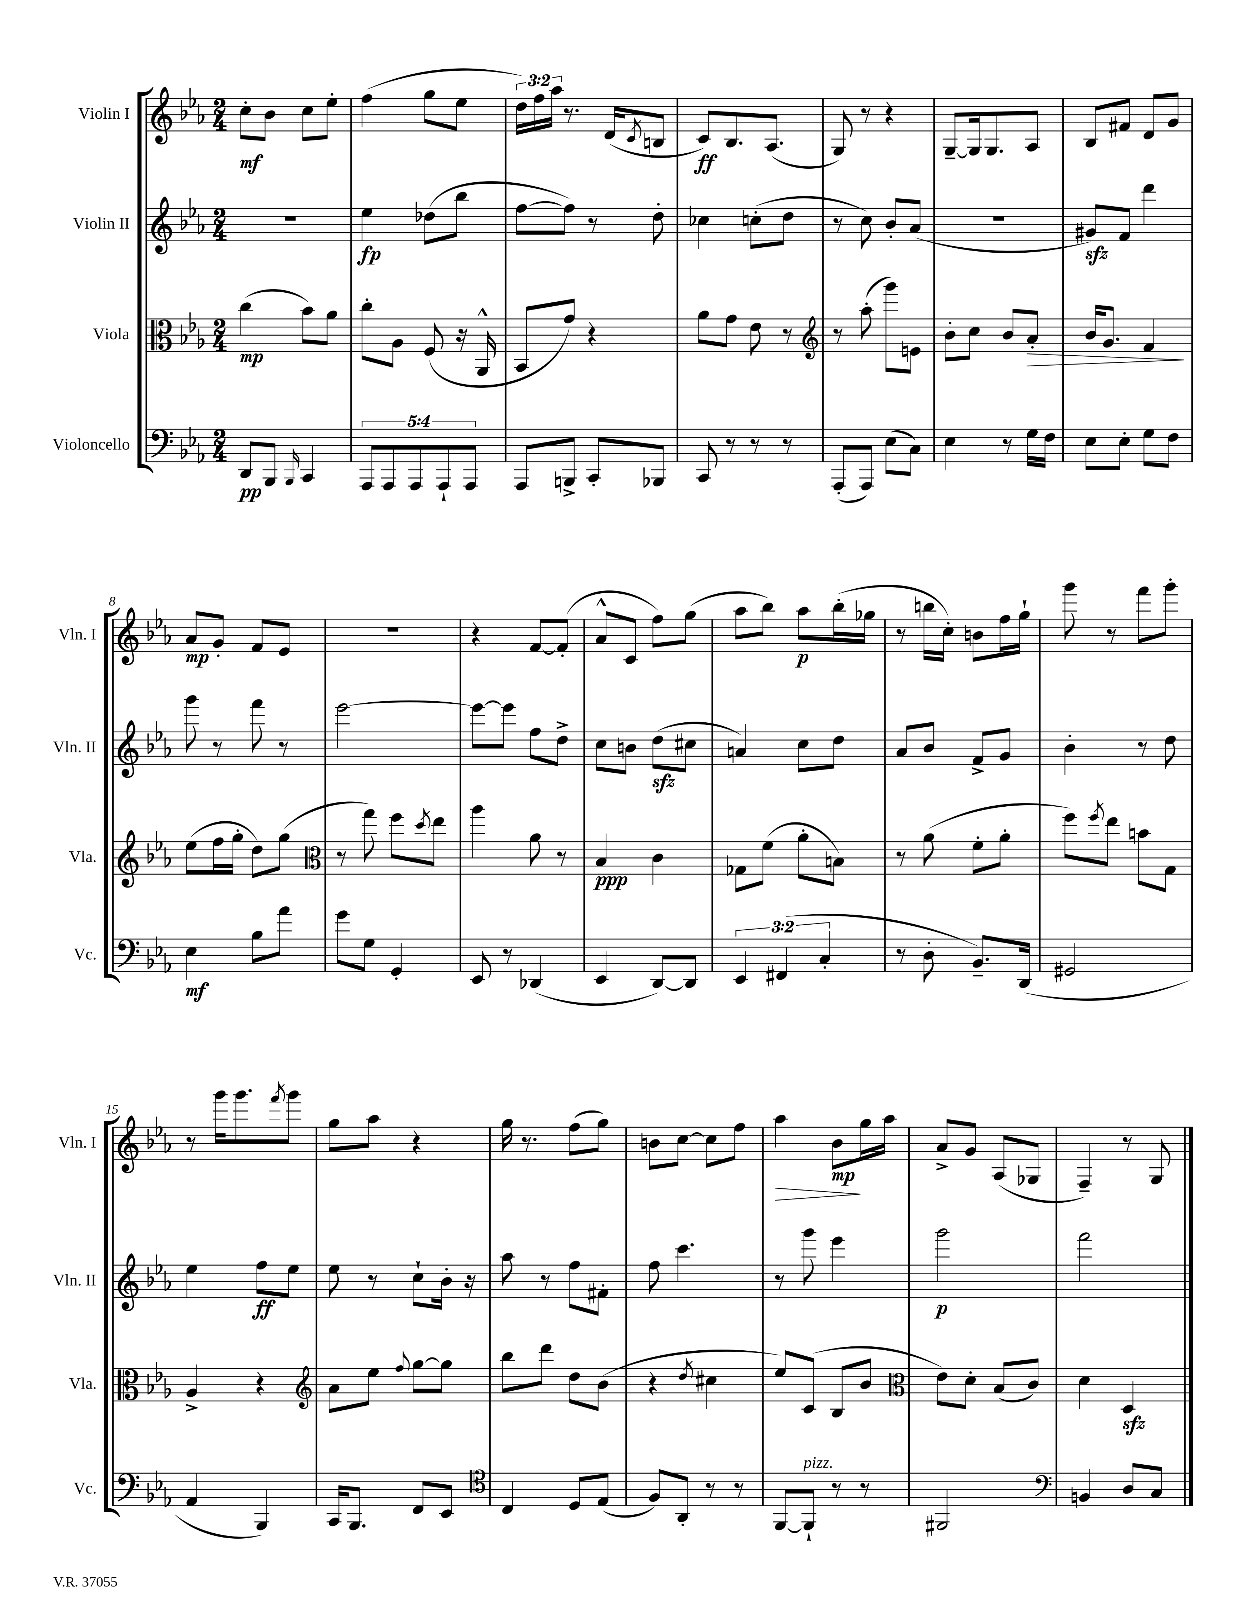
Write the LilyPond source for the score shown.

<<
\new StaffGroup <<
\new Staff = "s0" \with { instrumentName = "Violin I" shortInstrumentName = "Vln. I" } {
    \clef treble \key ees \major \numericTimeSignature \time 2/4 \override Staff.TupletNumber.text = #tuplet-number::calc-fraction-text
    c''8-.\mf bes'8 c''8 ees''8-. |
    f''4( g''8 ees''8 |
    \tuplet 3/2 { d''16) f''16 aes''16 } r8. d'16( \acciaccatura { c'8 } b8 |
    c'8\ff) bes8. aes8.( |
    g8) r8 r4 |
    g8~-- g16 g8. aes8 |
    bes8 fis'8 d'8 g'8 |
    aes'8\mp g'8-. f'8 ees'8 |
    r2 |
    r4 f'8~ f'8-.( |
    aes'8-^ c'8 f''8) g''8( |
    aes''8 bes''8) aes''8\p bes''16-.( ges''16 |
    r8 b''16 c''16-.) b'8 f''16 g''16-! |
    g'''8 r8 f'''8 g'''8-. |
    r8 g'''16 g'''8. \acciaccatura { f'''8 } g'''8 |
    g''8 aes''8 r4 |
    g''16 r8. f''8( g''8) |
    b'8 c''8~ c''8 f''8 |
    aes''4\> bes'8\mp\! g''16 aes''16 |
    aes'8-> g'8 aes8( ges8 |
    f4--) r8 g8 \bar "|." |
}
\new Staff = "s1" \with { instrumentName = "Violin II" shortInstrumentName = "Vln. II" } {
    \clef treble \key ees \major \numericTimeSignature \time 2/4
    r2 |
    ees''4\fp des''8( bes''8 |
    f''8~ f''8) r8 d''8-. |
    ces''4 c''8-.( d''8 |
    r8 c''8) bes'8-. aes'8( |
    r2 |
    gis'8\sfz) f'8 d'''4 |
    g'''8 r8 f'''8 r8 |
    ees'''2~ |
    ees'''8~ ees'''8 f''8 d''8-> |
    c''8 b'8 d''8\sfz( cis''8 |
    a'4) c''8 d''8 |
    aes'8 bes'8 f'8-> g'8 |
    bes'4-. r8 d''8 |
    ees''4 f''8\ff ees''8 |
    ees''8 r8 c''8-! bes'16-. r16 |
    aes''8 r8 f''8 fis'8-. |
    f''8 c'''4. |
    r8 g'''8 ees'''4 |
    g'''2\p |
    f'''2 \bar "|." |
}
\new Staff = "s2" \with { instrumentName = "Viola" shortInstrumentName = "Vla." } {
    \clef alto \key ees \major \numericTimeSignature \time 2/4
    c''4\mp( bes'8) aes'8 |
    c''8-. aes8 f8( r16 aes,16-^ |
    bes,8 g'8) r4 |
    aes'8 g'8 ees'8 r8 |
    \clef treble r8 aes''8-.( g'''8) e'8 |
    bes'8-. c''8 bes'8 aes'8-.\> |
    bes'16 g'8. f'4\! |
    ees''8( f''16 g''16-. d''8) g''8( |
    \clef alto r8 g''8) f''8 \acciaccatura { d''8 } ees''8 |
    aes''4 aes'8 r8 |
    bes4\ppp c'4 |
    ges8 f'8( aes'8-. b8) |
    r8 aes'8( f'8-. aes'8-. |
    f''8) \acciaccatura { f''8 } ees''8 b'8 g8 |
    aes4-> r4 |
    \clef treble aes'8 ees''8 \appoggiatura { f''8 } g''8~ g''8 |
    bes''8 d'''8 d''8 bes'8( |
    r4 \acciaccatura { d''8 } cis''4 |
    ees''8) c'8( bes8 bes'8 |
    \clef alto ees'8) d'8-. bes8( c'8) |
    d'4 d4\sfz \bar "|." |
}
\new Staff = "s3" \with { instrumentName = "Violoncello" shortInstrumentName = "Vc." } {
    \clef bass \key ees \major \numericTimeSignature \time 2/4 \override Staff.TupletNumber.text = #tuplet-number::calc-fraction-text
    d,8\pp bes,,8 \grace { bes,,16 } c,4 |
    \tuplet 5/4 { aes,,8 aes,,8 aes,,8 aes,,8-! aes,,8 } |
    aes,,8 b,,8-> c,8-. bes,,8 |
    c,8 r8 r8 r8 |
    aes,,8-.( aes,,8) ees8( c8) |
    ees4 r8 g16 f16 |
    ees8 ees8-. g8 f8 |
    ees4\mf bes8 aes'8 |
    g'8 g8 g,4-. |
    ees,8 r8 des,4( |
    ees,4 d,8~) d,8 |
    \tuplet 3/2 { ees,4 fis,4( c4-. } |
    r8 d8-. bes,8.--) d,16( |
    gis,2 |
    aes,4 bes,,4) |
    c,16 bes,,8. f,8 ees,8 |
    \clef tenor c4 d8 ees8( |
    f8) aes,8-. r8 r8 |
    f,8~ f,8-!^\markup { \italic "pizz." } r8 r8 |
    fis,2 |
    \clef bass b,4 d8 c8 \bar "|." |
}
>>
>>
